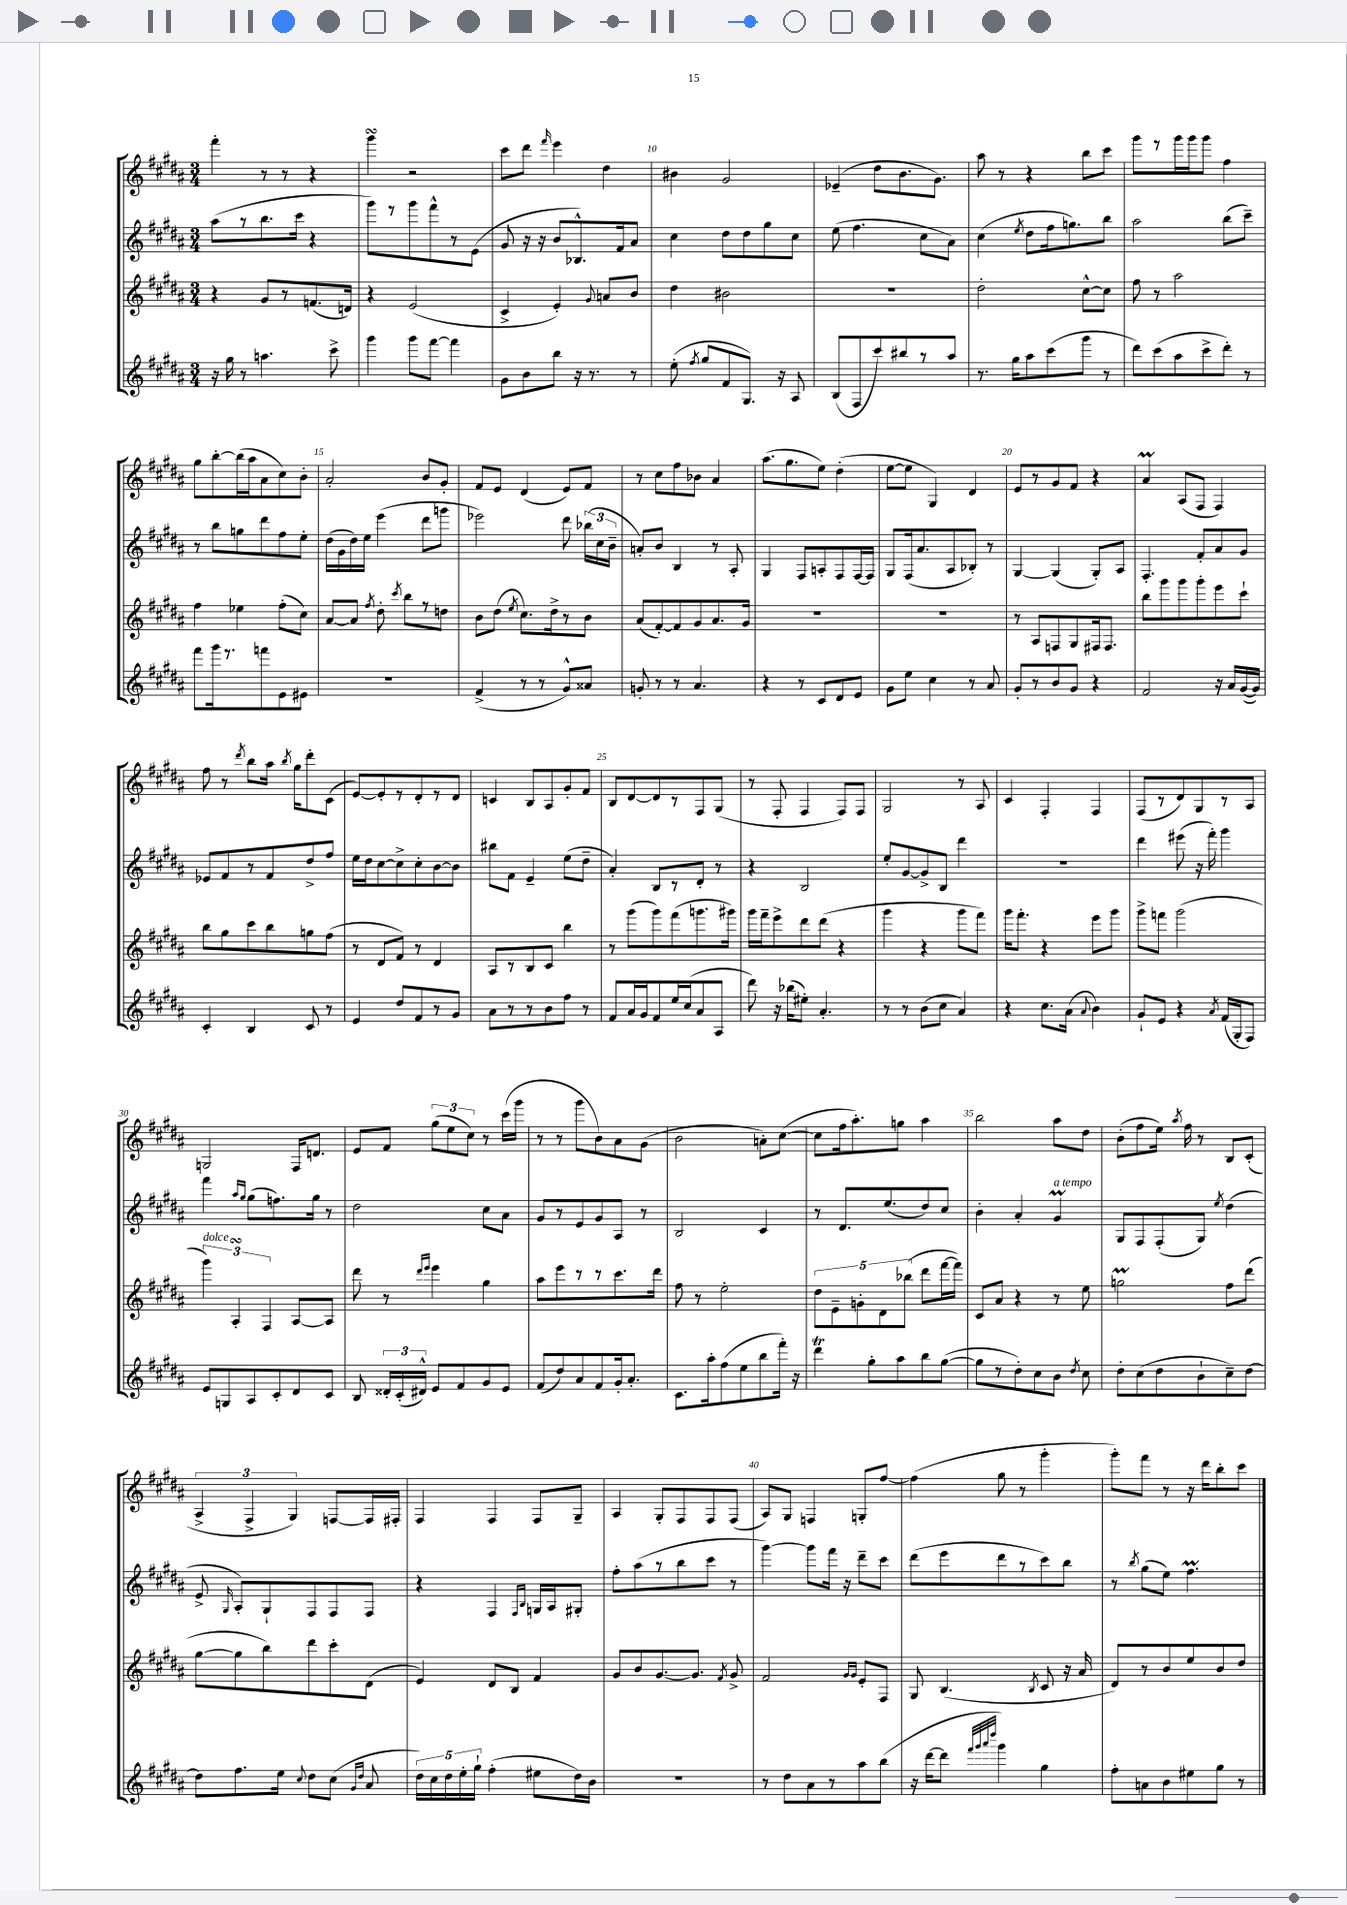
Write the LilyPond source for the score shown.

<<
\new StaffGroup <<
\new Staff = "s0" {
    \clef treble \key b \major \numericTimeSignature \time 3/4
    \autoBeamOff fis'''4-. r8 r8 r4 |
    gis'''4\turn r2 |
    cis'''8[ dis'''8] \grace { fis'''16 } e'''4 dis''4 |
    bis'4 gis'2 |
    ees'4--( dis''8[ b'8. gis'8.]) |
    ais''8 r8 r4 b''8[ cis'''8] |
    gis'''8[ r8 gis'''16 gis'''16 gis'''8] fis''4 |
    gis''8[ b''8~-. b''16( ais''16 ais'8 cis''8) b'8]-. |
    ais'2-. b'8[ gis'8]-. |
    fis'8[ e'8] dis'4( e'8[) fis'8] |
    r8 cis''8[ fis''8 bes'8] ais'4 |
    ais''8.[( gis''8. e''8]) dis''4-.( |
    e''8[~ e''8] gis4) dis'4 |
    e'8[ r8 gis'8 fis'8] r4 |
    ais'4\prall ais8[( fis8] fis4) |
    fis''8 r8 \acciaccatura { dis'''8 } b''8[ ais''16] \acciaccatura { b''8 } gis''16[ dis'''8-. cis'8]( |
    e'8[~) e'8-. r8 dis'8-. r8 dis'8] |
    c'4 b8[ ais8 gis'8-. fis'8] |
    b8[ dis'8~ dis'8 r8 fis8 gis8]( |
    r8 fis8-. fis4 fis8[) fis8] |
    gis2 r8 ais8 |
    cis'4 fis4-. fis4 |
    fis8[( r8 dis'8) gis8 r8 ais8] |
    g2 fis16[ d'8.] |
    e'8[ fis'8] \tuplet 3/2 { gis''8[( e''8 cis''8]) } r8 cis'''16[( gis'''16] |
    r8 r8 gis'''8[ b'8) ais'8 gis'8]( |
    b'2 a'8[-.) cis''8]~( |
    cis''8[ fis''16 ais''8.-.) g''8] ais''4 |
    b''2 ais''8[ dis''8] |
    b'8[-.( fis''8 e''16]) \acciaccatura { ais''8 } fis''16 r8 b8[ cis'8]-.( |
    \tuplet 3/2 { ais4-> fis4-> gis4) } f8[~ f16 fis16]-. |
    fis4 fis4 fis8[ gis8]-- |
    ais4 gis8[-. fis8 fis8 fis8]( |
    ais8[) gis8] f4 g8[-. fis''8]~ |
    fis''4( gis''8 r8 gis'''4-. |
    gis'''8[-.) fis'''8] r8 r16 dis'''16[ b''8-. cis'''8] \bar "|." |
}
\new Staff = "s1" {
    \clef treble \key b \major \numericTimeSignature \time 3/4
    \autoBeamOff ais''8[( r8 b''8. cis'''16] r4 |
    gis'''8[) r8 gis'''8 fis'''8-^ r8 e'8]( |
    gis'8 r16 r16 b'8[ bes8.-^) fis'16 ais'8] |
    cis''4 dis''8[ dis''8 gis''8 cis''8] |
    e''8( fis''4. cis''8[ ais'8]) |
    cis''4( \acciaccatura { e''8 } dis''8[ fis''16 g''8.) b''8] |
    ais''2 b''8[( cis'''8]--) |
    r8 b''8[ g''8 dis'''8 fis''8 e''8]-. |
    dis''16[( gis'16 dis''16) e''16] e'''4( dis'''8[ g'''8] |
    ees'''2) dis'''8 \tuplet 3/2 { bes''16[( cis''16 b'16]-- } |
    a'8[-.) b'8] b4 r8 ais8-. |
    gis4 fis8[ a8-. fis8 fis16~ fis16] |
    gis8[ fis16( ais'8. ais8 bes8]-.) r8 |
    gis4~ gis4( gis8[-.) ais8] |
    fis4.-. fis'8[-. ais'8 gis'8] |
    ees'8[ fis'8 r8 fis'8 dis''8-> fis''8] |
    e''16[ dis''16 cis''8~ cis''8-> cis''8-. b'8~ b'8] |
    bis''8[ fis'8] e'4-- e''8[( dis''8]-- |
    ais'4-.) b8[ r8 dis'8]-. r8 |
    r4 b2 |
    e''8[-. gis'8~ gis'8-> b8] dis'''4 |
    R2. |
    dis'''4 eis'''8( r16 fis'''16-.) gis'''4 |
    fis'''4 \grace { ais''16[ gis''16] } gis''8[( f''8.) gis''16] r8 |
    dis''2 cis''8[ ais'8] |
    gis'8[ r8 e'8 gis'8 ais8] r8 |
    b2 cis'4 |
    r8 dis'8.[ e''8.( dis''8) cis''8] |
    b'4-. ais'4-. gis'4\prall^\markup { \italic "a tempo" } |
    gis8[ fis8 fis8-.( gis8]) \acciaccatura { e''8 } dis''4( |
    e'8-> \grace { gis16 } ais8[-.) gis8-! fis8 fis8 fis8] |
    r4 fis4 \grace { fis16[ b16] } g16[ ais16 gis8]-. |
    fis''8[-. ais''8( r8 b''8 cis'''8] r8 |
    gis'''4~) gis'''8[ fis'''16] r16 dis'''8[-- cis'''8] |
    dis'''8[( e'''8 dis'''8 r8 cis'''8) b''8] |
    r8 \acciaccatura { b''8 } gis''8[( e''8]) fis''4.\prall \bar "|." |
}
\new Staff = "s2" {
    \clef treble \key b \major \numericTimeSignature \time 3/4
    \autoBeamOff r4 gis'8[ r8 f'8.( d'16]) |
    r4 e'2( |
    cis'4-> e'4-.) \appoggiatura { gis'8 } a'8[ b'8] |
    dis''4 bis'2 |
    R2. |
    dis''2-. cis''8[~-^ cis''8] |
    fis''8 r8 ais''2 |
    fis''4 ees''4 fis''8[-.( cis''8]) |
    ais'8[~ ais'8] \acciaccatura { fis''8 } dis''8-. \acciaccatura { cis'''8 } b''8[ r8 d''8] |
    b'8[ dis''8]( \acciaccatura { e''8 } cis''8.[) dis''16-> r8 b'8] |
    ais'8[( fis'8~-.) fis'8 gis'8 ais'8. gis'16] |
    R2. |
    R2. |
    r8 ais8[ f8 gis8 fis16 fis8.] |
    b''8[ gis'''8 gis'''8 gis'''8-. e'''8 cis'''8]-! |
    b''8[ gis''8 cis'''8 b''8 g''8 fis''8]( |
    r8 dis'8[ fis'8]) r8 dis'4 |
    ais8[ r8 b8 cis'8] b''4 |
    r8 gis'''8[( gis'''8) fis'''8( g'''8. gis'''16]) |
    gis'''16[ fis'''16-- e'''8-> dis'''8 dis'''8]( r4 |
    gis'''4 r4 gis'''8[ fis'''8]) |
    gis'''16[ fis'''8.]-. r4 e'''8[ gis'''8] |
    gis'''8[-> f'''8] gis'''2( |
    \tuplet 3/2 { gis'''4^\markup { \italic "dolce" }) ais4-.\turn fis4 } ais8[~ ais8] |
    dis'''8 r8 \grace { dis'''16[ e'''16] } e'''4 gis''4 |
    ais''8[ e'''8 r8 r8 cis'''8. dis'''16] |
    fis''8 r8 e''2-. |
    \tuplet 5/4 { dis''8[ e'8-- g'8-. dis'8 bes''8]( } dis'''8[ fis'''16~ fis'''16]) |
    cis'8[ ais'8] r4 r8 e''8 |
    g''2\prall fis''8[ dis'''8]( |
    gis''8[~ gis''8 b''8) dis'''8 cis'''8-. dis'8]( |
    e'4) dis'8[ b8] fis'4 |
    gis'8[ b'8 gis'8.~ gis'8.] \acciaccatura { fis'8 } gis'8-> |
    fis'2 \grace { gis'16[ gis'16] } e'8[-. fis8] |
    gis8 b4.( \acciaccatura { b8 } cis'8 r16 ais'16 |
    dis'8[) r8 b'8 e''8 b'8 dis''8] \bar "|." |
}
\new Staff = "s3" {
    \clef treble \key b \major \numericTimeSignature \time 3/4
    \autoBeamOff r16 gis''16 r8 a''4. cis'''8-> |
    gis'''4 gis'''8[ fis'''8]~ fis'''4 |
    gis'8[ b'8 b''8] r16 r8. r8 |
    e''8-.( \acciaccatura { fis''8 } gis''8[ fis'8 gis8.]) r16 ais8 |
    b8[( fis8 cis'''8) bis''8 r8 ais''8] |
    r8. gis''16[ ais''8 cis'''8( gis'''8] r8 |
    dis'''8[) cis'''8( ais''8 cis'''8-> dis'''8]-.) r8 |
    fis'''8[ gis'''16 r8. f'''8 e'8 eis'8] |
    R2. |
    fis'4->( r8 r8 gis'8[-^) aisis'8] |
    g'8-. r8 r8 ais'4. |
    r4 r8 cis'8[ dis'8 e'8] |
    gis'8[ e''8] cis''4 r8 ais'8 |
    gis'8[-. r8 b'8 gis'8] r4 |
    fis'2 r16 ais'16[ gis'16~( gis'16]) |
    cis'4-. b4 cis'8 r8 |
    e'4 dis''8[ fis'8 r8 gis'8] |
    ais'8[ r8 r8 b'8 fis''8] r8 |
    fis'8[ ais'16 gis'16 fis'8 e''16 cis''16( ais'8 ais8] |
    dis'''8) r16 bes''16[( eis''8]-.) ais'4.-. |
    r8 r8 b'8[( cis''8] ais'4) |
    r4 cis''8.[ ais'16]( \appoggiatura { ais'8 } b'4) |
    gis'8[-! e'8] r4 \acciaccatura { ais'8 } fis'16[( gis16-. fis8]) |
    e'8[ g8 ais8 cis'8-. dis'8 cis'8] |
    b8 \tuplet 3/2 { disis'16[-. cis'16-.( dis'16]-^) } e'8[ fis'8 gis'8 e'8] |
    fis'8[( dis''8) ais'8 fis'8 gis'16-. ais'8.]-. |
    cis'8.[ ais''16-. fis''8( e''8 b''8 fis'''16]-.) r16 |
    dis'''4\trill gis''8[-. ais''8 b''8 gis''8]~( |
    gis''8[ r8 dis''8-.) cis''8 b'8] \acciaccatura { dis''8 } cis''8 |
    dis''8[-. cis''8( dis''8 b'8-! cis''8--) dis''8]~ |
    dis''8[ fis''8. e''16] \appoggiatura { cis''8 } dis''8[ cis''8]( \grace { gis'16[ dis''16] } ais'8 |
    \tuplet 5/4 { dis''16[) cis''16 dis''16 e''16-. gis''16]-! } fis''4-.( eis''8[ dis''16) b'16] |
    R2. |
    r8 dis''8[ ais'8 r8 ais''8 b''8]( |
    r16 dis'''16[~ dis'''8] \grace { fis'''32[ gis'''32 ais'''32 dis''''32] } gis'''4) gis''4 |
    fis''8[-. a'8 b'8 eis''8 gis''8] r8 \bar "|." |
}
>>
>>
\layout { \context { \Score currentBarNumber = #7 \override BarNumber.break-visibility = ##(#f #t #t) barNumberVisibility = #(every-nth-bar-number-visible 5) } }
